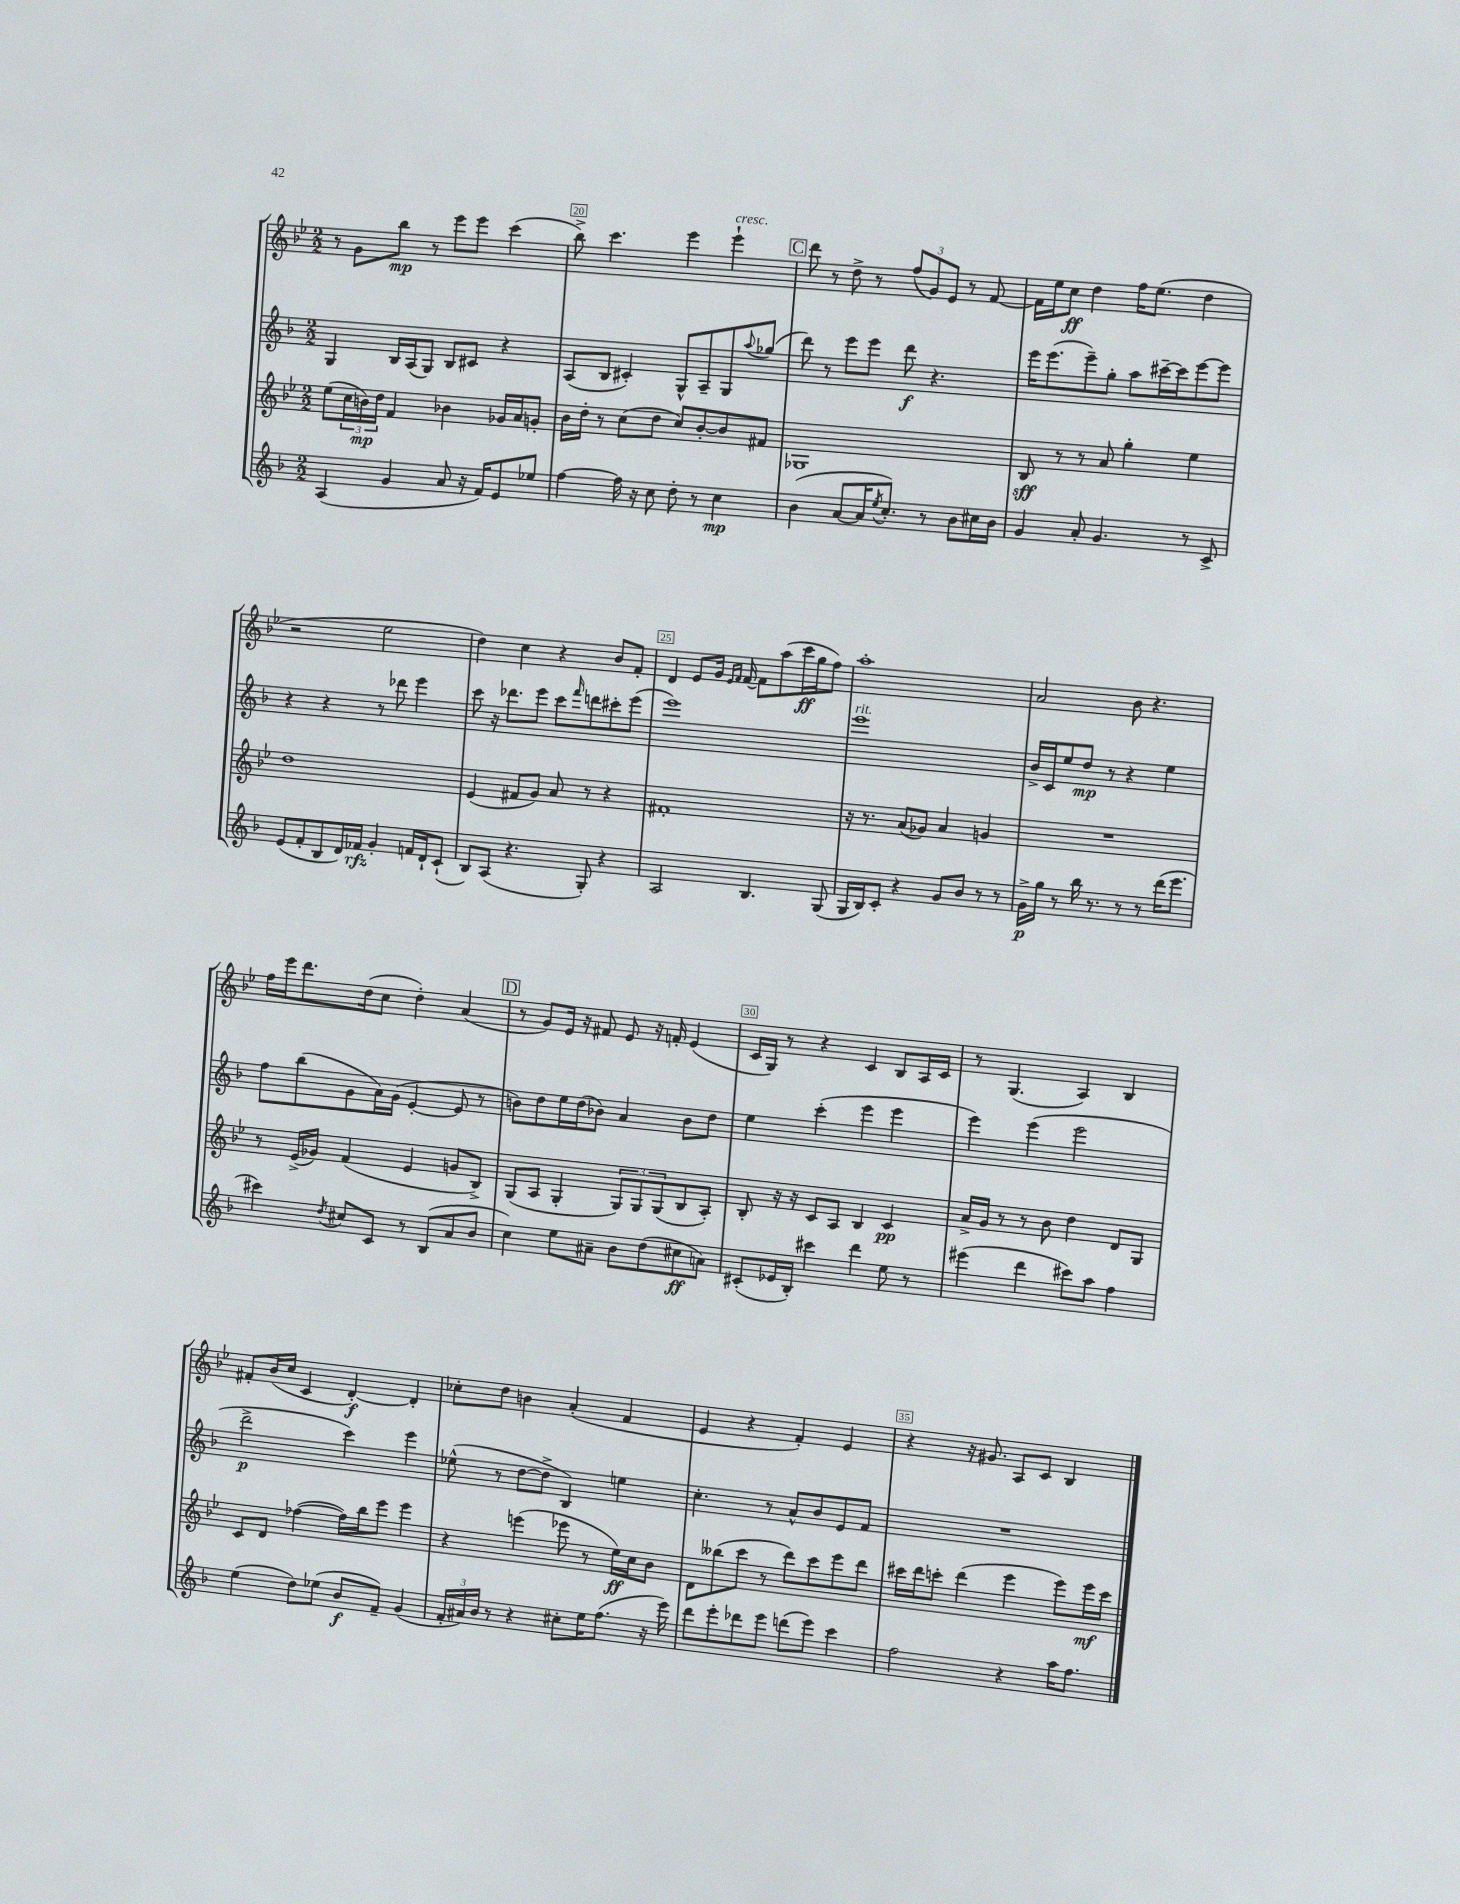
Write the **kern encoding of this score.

**kern	**dynam	**kern	**dynam	**kern	**dynam	**kern	**dynam
*part4	*part4	*part3	*part3	*part2	*part2	*part1	*part1
*staff4	*staff4	*staff3	*staff3	*staff2	*staff2	*staff1	*staff1
*clefG2	*	*clefG2	*	*clefG2	*	*clefG2	*
*k[b-]	*	*k[b-e-]	*	*k[b-]	*	*k[b-e-]	*
*M2/2	*	*M2/2	*	*M2/2	*	*M2/2	*
=19	=19	=19	=19	=19	=19	=19	=19
(4A/	.	(8ee-\L	.	4G/	.	8r	.
.	.	24cc\L	.	.	.	8g\L	.
.	.	24bn\)	mp	.	.	.	.
.	.	24dd\JJ	.	.	.	.	.
4g/	.	4f/	.	16B-/LL	.	8bb-\J	mp
.	.	.	.	(16A/J	.	.	.
.	.	.	.	8G/J)	.	8r	.
8a/	.	4b-X\	.	8B-/L	.	8eee-\L	.
16r	.	.	.	8c#X/J	.	8eee-\J	.
16f/KL)	.	.	.	.	.	.	.
8e/	.	16g-X/LL	.	4r	.	(4ccc\	.
.	.	16a/J	.	.	.	.	.
8ee-X/J	.	8gn'/J	.	.	.	.	.
=20	=20	=20	=20	=20	=20	=20	=20
[4ff\	.	16b-\LL	.	(8A/L	.	8bb-^\)	.
.	.	16dd'\JJ	.	.	.	.	.
.	.	8r	.	8B-/J	.	4.ccc\	.
16ff\]	.	(8cc\L	.	4c#X'/)	.	.	.
16r	.	.	.	.	.	.	.
8cc\	.	8dd\J	.	.	.	.	.
8dd'\	.	8cc/L)	.	8G^^/L	.	4eee-\	.
8r	.	[8b-'/	.	8A~/	.	.	.
!	!	!	!	!	!	!LO:TX:a:i:t=cresc.	!
4cc\	mp	8b-/]	.	8G/	.	4eee-`\	.
.	.	.	.	8qqaa/	.	.	.
.	.	8f#X/J	.	(8gg-X/J	.	.	.
!!LO:REH:place=s1:t=C
=21	=21	=21	=21	=21	=21	=21	=21
(4b-\	.	1G-X	.	8ddd\)	.	8ddd\	.
.	.	.	.	8r	.	8r	.
[8a/L	.	.	.	8eee\L	.	8dd^\	.
16a/K]	.	.	.	8eee\J	.	8r	.
8qee/	.	.	.	.	.	.	.
8.cc'/J)	.	.	.	.	.	.	.
.	.	.	.	8ddd\	f	(12ff/L	.
.	.	.	.	.	.	12g/)	.
8r	.	.	.	4.r	.	.	.
.	.	.	.	.	.	12e-/J	.
8b-\L	.	.	.	.	.	8r	.
16cc#X\L	.	.	.	.	.	[8f/	.
16b-\JJ	.	.	.	.	.	.	.
=22	=22	=22	=22	=22	=22	=22	=22
4g/	.	8B-/	sff	16eee\KL	.	16f\LL]	.
.	.	.	.	(8.eee\	.	16ee-\J	.
.	.	8r	.	.	.	8cc\J	ff
8a'/	.	8r	.	8eee~\)	.	4dd\	.
4.g/	.	8a/	.	8gg'\J	.	.	.
.	.	4gg'\	.	8aa\L	.	16ff\KL	.
.	.	.	.	.	.	(8.ee-\J	.
.	.	.	.	[16ccc#X~\L	.	.	.
.	.	.	.	16ccc#\J]	.	.	.
8r	.	4ee-\	.	[8eee\	.	4dd\	.
8c^/	.	.	.	8eee\J]	.	.	.
!!LO:LB:g=z
=23	=23	=23	=23	=23	=23	=23	=23
(8e/L	.	1dd	.	4r	.	2r	.
8f'/	.	.	.	.	.	.	.
8B-/	.	.	.	4r	.	.	.
16d/L)	.	.	.	.	.	.	.
16f-X/JJ	rfz	.	.	.	.	.	.
4g'/	.	.	.	8r	.	2ee-\	.
.	.	.	.	8ddd-X\	.	.	.
16fn/LL	.	.	.	4eee\	.	.	.
16d`/J	.	.	.	.	.	.	.
(8c`/J	.	.	.	.	.	.	.
=24	=24	=24	=24	=24	=24	=24	=24
8B-/L)	.	(4e-/	.	8ccc\	.	4dd\)	.
(8A/J	.	.	.	16r	.	.	.
.	.	.	.	8.ddd-X\L	.	.	.
4.r	.	8f#X/L	.	.	.	4cc\	.
.	.	8g/J)	.	8eee\J	.	.	.
.	.	8a/	.	8ccc\L	.	4r	.
.	.	.	.	16qqfff/	.	.	.
8G'/)	.	8r	.	8dddn\	.	.	.
4r	.	4r	.	8ccc#X'\	.	8b-/L	.
.	.	.	.	(8eee\J	.	8f'/J	.
=25	=25	=25	=25	=25	=25	=25	=25
2A/	.	1f#X'	.	1eee)	.	4d/	.
.	.	.	.	.	.	8e-/L	.
.	.	.	.	.	.	16g/Jk	.
.	.	.	.	.	.	16qqe-/LL	.
.	.	.	.	.	.	16qqf/JJ	.
.	.	.	.	.	.	[16f/	.
4.B-/	.	.	.	.	.	8f\L]	.
.	.	.	.	.	.	(8aa\	.
.	.	.	.	.	.	16ccc\L	ff
.	.	.	.	.	.	16gg\J	.
(8G/	.	.	.	.	.	8ff\J)	.
=26	=26	=26	=26	=26	=26	=26	=26
!	!	!	!	!LO:TX:a:i:t=rit.	!	!	!
16G/LL	.	16r	.	1eee	.	1aa'	.
16B-/J)	.	8.r	.	.	.	.	.
8c'/J	.	.	.	.	.	.	.
4r	.	(8a/L	.	.	.	.	.
.	.	8g-X/J)	.	.	.	.	.
8g/L	.	4a/	.	.	.	.	.
8b-/J	.	.	.	.	.	.	.
8r	.	4gn/	.	.	.	.	.
8r	.	.	.	.	.	.	.
=27	=27	=27	=27	=27	=27	=27	=27
16g^\LL	p	1r	.	16b-^/LL	.	2a/	.
16gg\JJ	.	.	.	16c/J	.	.	.
8r	.	.	.	8ee/	.	.	.
16bb-\	.	.	.	8dd/J	mp	.	.
8.r	.	.	.	.	.	.	.
.	.	.	.	8r	.	.	.
8r	.	.	.	4r	.	8b-\	.
8r	.	.	.	.	.	4.r	.
(16ddd\KL	.	.	.	4ee\	.	.	.
8.eee\J	.	.	.	.	.	.	.
!!LO:LB:g=z
=28	=28	=28	=28	=28	=28	=28	=28
4ccc#X\)	.	8r	.	8ff\L	.	16ff\LL	.
.	.	.	.	.	.	16eee-\J	.
.	.	(16e-^/LL	.	(8bb-\	.	8.ddd\	.
.	.	16g-X/JJ)	.	.	.	.	.
8qdd/	.	.	.	.	.	.	.
8cc#X/L	.	(4f/	.	8g\	.	.	.
.	.	.	.	.	.	(16dd\k	.
8c/J	.	.	.	16a\L)	.	8cc\J	.
.	.	.	.	(16g\JJ	.	.	.
8r	.	4e-/	.	[4e'/	.	4dd'\)	.
(8B-/L	.	.	.	.	.	.	.
8a/	.	8gn/L	.	8e/]	.	(4a/	.
8b-/J	.	8B-^/J)	.	8r	.	.	.
!!LO:REH:place=s1:t=D
=29	=29	=29	=29	=29	=29	=29	=29
4cc\)	.	(8G/L	.	8bn\L)	.	8r	.
.	.	8A/J	.	8dd\	.	8g/L)	.
8ee\L	.	4G'/	.	16ee\L	.	16e-/Jk	.
.	.	.	.	(16dd\J	.	16r	.
8a#X~\J	.	.	.	8b-X\J)	.	8f#X/	.
8b-\L	.	12G/L)	.	4a/	.	8e-/	.
.	.	12G/	.	.	.	.	.
(8dd\	.	.	.	.	.	16r	.
.	.	(12G/	.	.	.	.	.
.	.	.	.	.	.	16fn'/	.
8cc#X\	ff	8B-/	.	8b-\L	.	(4e-/	.
8an\J)	.	8A'/J)	.	8dd\J	.	.	.
=30	=30	=30	=30	=30	=30	=30	=30
(8c#X'/L	.	8B-'/	.	4ee\	.	16c/LL	.
.	.	.	.	.	.	16G/JJ)	.
16e-X/L	.	16r	.	.	.	8r	.
16B-'/JJ)	.	16r	.	.	.	.	.
4ccc#X\	.	8c/L	.	(4ccc'\	.	4r	.
.	.	8A/J	.	.	.	.	.
4ddd\	.	4B-/	.	4eee\	.	4c/	.
8ee\	.	4c/	pp	4eee\	.	8B-/L	.
8r	.	.	.	.	.	16A/L	.
.	.	.	.	.	.	16c/JJ	.
=31	=31	=31	=31	=31	=31	=31	=31
(4eee#X\	.	16a^/LL	.	4eee\)	.	8r	.
.	.	16g/JJ	.	.	.	.	.
.	.	8r	.	.	.	(4.G/	.
4ddd\	.	8r	.	(4eee\	.	.	.
.	.	8b-\	.	.	.	.	.
8ccc#X\L)	.	4dd\	.	2eee\	.	4A/)	.
8aa\J	.	.	.	.	.	.	.
4ff\	.	8d/L	.	.	.	4B-/	.
.	.	8G/J	.	.	.	.	.
!!LO:LB:g=z
=32	=32	=32	=32	=32	=32	=32	=32
(4ee\	.	8c/L	.	2ddd^\	p	8f#X'/L	.
.	.	8d/J	.	.	.	(16b-/L	.
.	.	.	.	.	.	16cc/JJ	.
8dd\L)	.	([4ff-X\	.	.	.	4c/	.
(8ee-X\J	.	.	.	.	.	.	.
8b-/L	f	16ff-\LL])	.	4ccc\)	.	[4d'/)	f
.	.	16bb-\J	.	.	.	.	.
8f~/J)	.	8eee-\J	.	.	.	.	.
(4g/	.	4eee-\	.	4eee\	.	4d'/]	.
=33	=33	=33	=33	=33	=33	=33	=33
24f'/LL	.	4r	.	(8ee-X^^\	.	8cc-X'\L	.
24a#X/)	.	.	.	.	.	.	.
24b-/JJ	.	.	.	.	.	.	.
8r	.	.	.	8r	.	8dd\J	.
4r	.	(4eeen\	.	[8dd\L	.	4bn\	.
.	.	.	.	8dd^\J]	.	.	.
8cc#X'\L	.	8eee-X\	.	4B-/)	.	(4a'/	.
16ee\K	.	8r	.	.	.	.	.
(8.ff\J	.	.	.	.	.	.	.
.	.	16ee-\LL)	ff	4een\	.	4f/	.
.	.	16cc\J	.	.	.	.	.
16r	.	8b-\J	.	.	.	.	.
16eee\)	.	.	.	.	.	.	.
=34	=34	=34	=34	=34	=34	=34	=34
8ddd\L	.	8d\L	.	4.cc'\	.	4e-/	.
8eee'\	.	(8bb--X\	.	.	.	.	.
8ddd-X\	.	8ccc\J	.	.	.	4r	.
8eee\J	.	8r	.	8r	.	.	.
(8dddn\L	.	8ddd\L)	.	8a^^/L	.	4f'/)	.
8eee\J)	.	8ccc\	.	8b-/	.	.	.
4ccc\	.	8eee-\	.	8e/	.	4e-/	.
.	.	8ddd\J	.	8f/J	.	.	.
=35	=35	=35	=35	=35	=35	=35	=35
2ff\	.	16ccc#X\LL	.	1r	.	4r	.
.	.	16ddd\J	.	.	.	.	.
.	.	8cccn'\J	.	.	.	.	.
.	.	(4ddd\	.	.	.	16r	.
.	.	.	.	.	.	8.g#X/	.
4r	.	4eee-\	.	.	.	8A/L	.
.	.	.	.	.	.	8c/J	.
16aa\KL	.	8eee-\L)	.	.	.	4B-/	.
8.ff\J	.	.	.	.	.	.	.
.	.	16eee-\L	mf	.	.	.	.
.	.	16ccc\JJ	.	.	.	.	.
==	==	==	==	==	==	==	==
*-	*-	*-	*-	*-	*-	*-	*-
